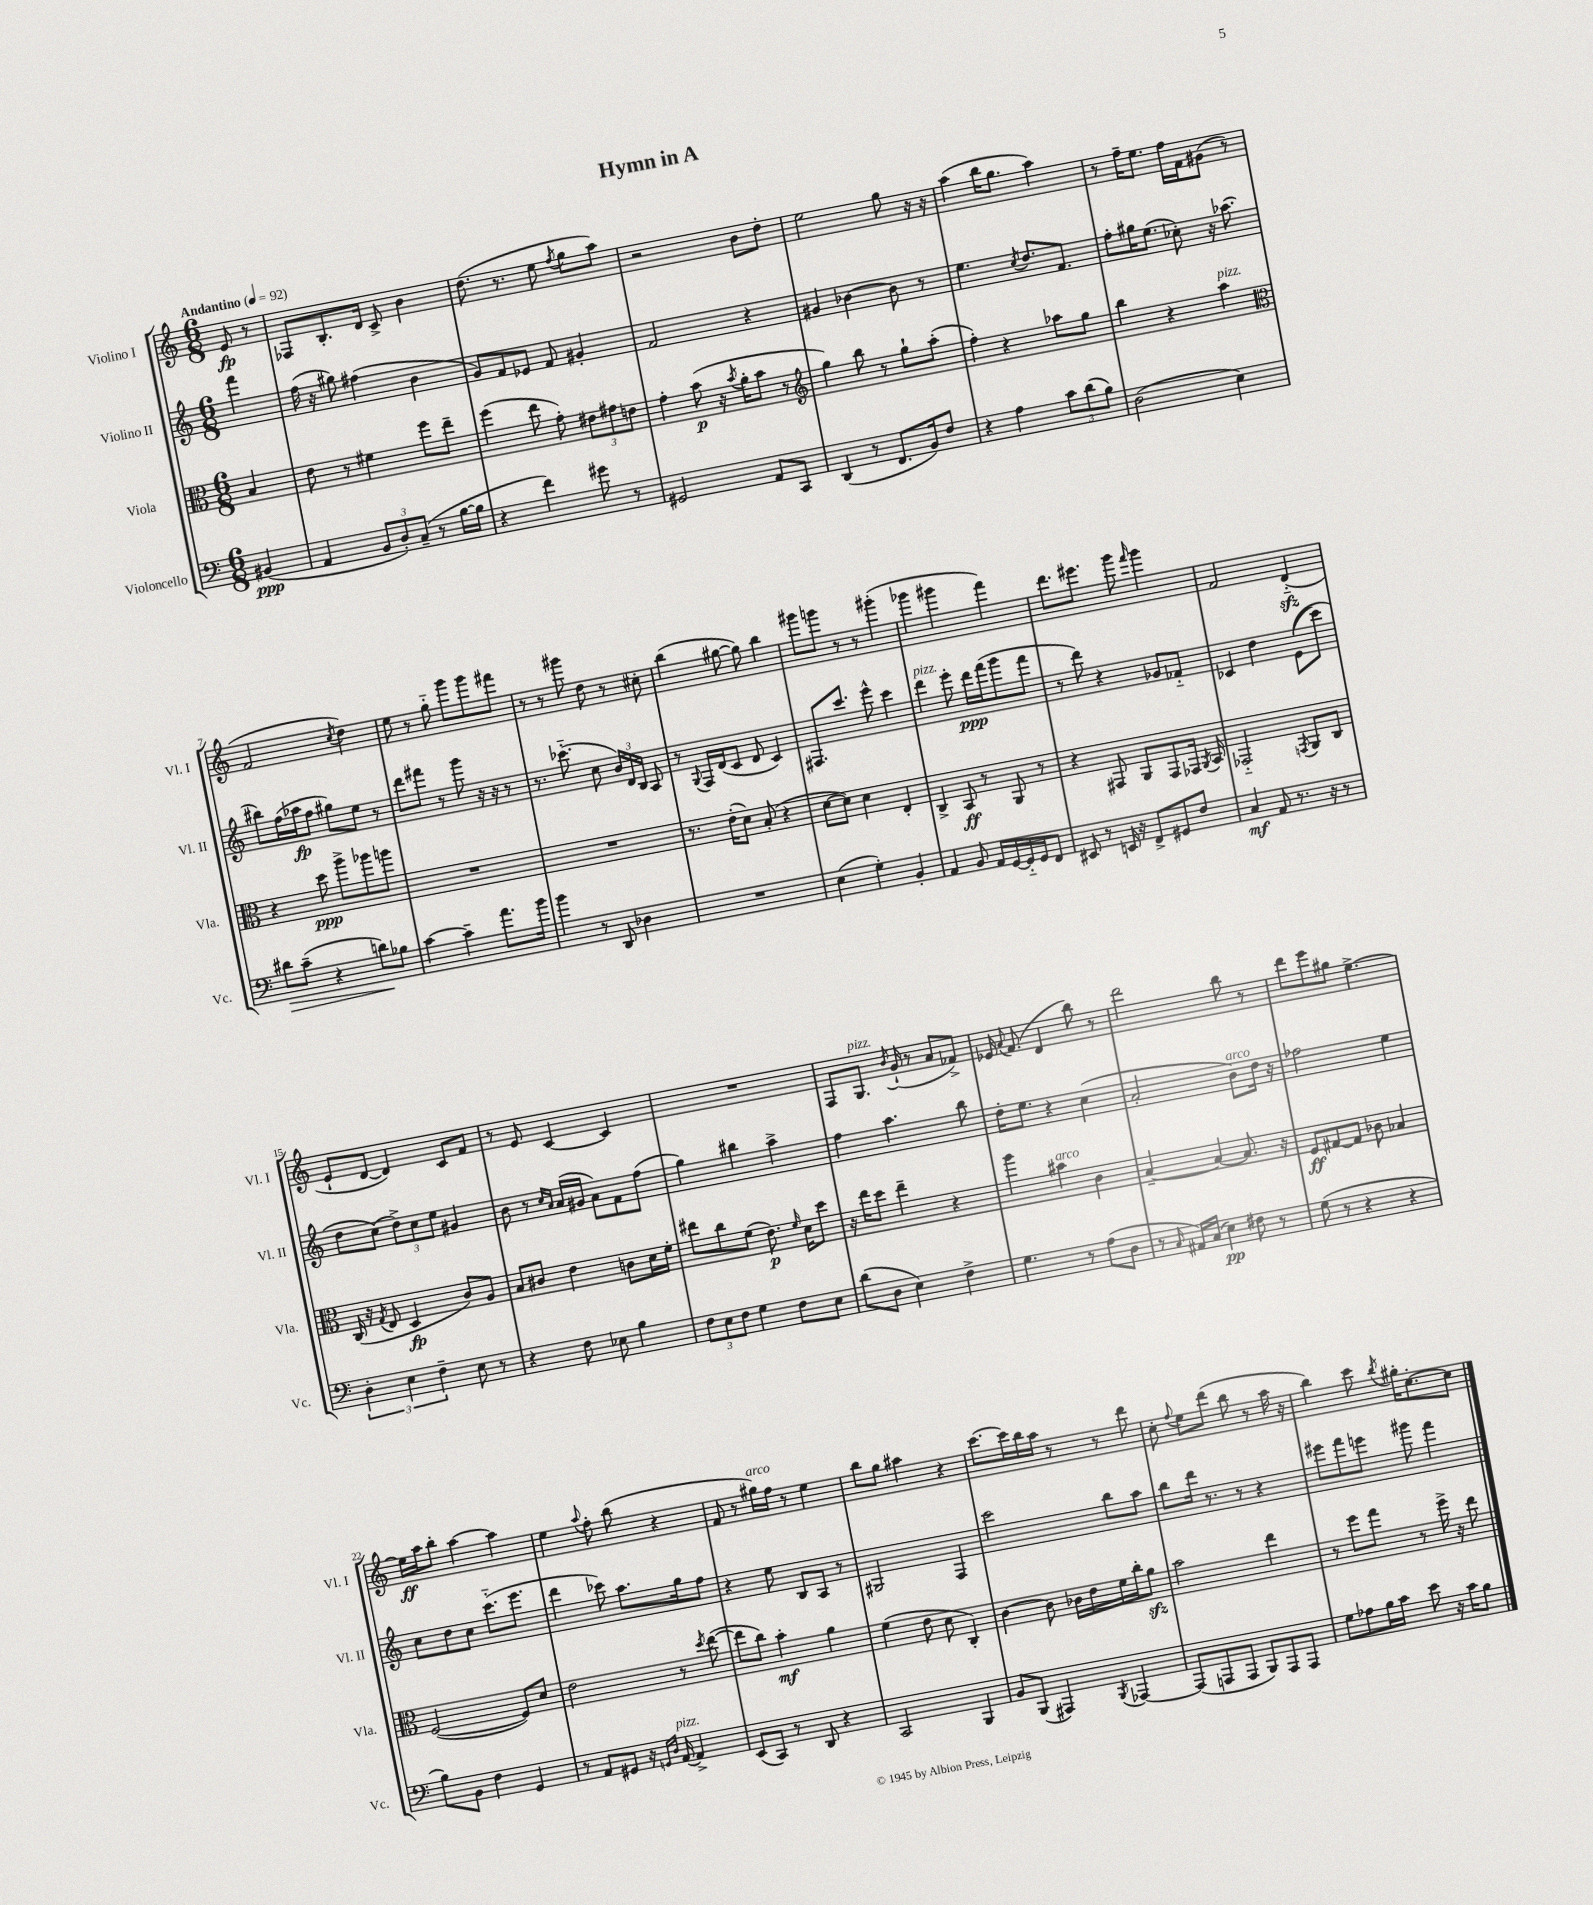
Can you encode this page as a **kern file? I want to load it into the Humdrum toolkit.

**kern	**kern	**kern	**kern
*staff4	*staff3	*staff2	*staff1
*clefF4	*clefC3	*clefG2	*clefG2
*k[]	*k[]	*k[]	*k[]
*M6/8	*M6/8	*M6/8	*M6/8
*MM92	*MM92	*MM92	*MM92
(4BB#	4B	4fff	8e
.	.	.	8r
=	=	=	=
4AA	8e	(16ff	8F-
.	.	16r	.
.	8r	8gg#)	8.B'
12BB	4f#	(4ff#	.
.	.	.	16d
12D')	.	.	.
.	.	.	8c^
(12C~	.	.	.
8r	8ff	4b	4b
[16B	8ee~	.	.
16B]	.	.	.
=	=	=	=
4r	(4ff	8g)	(8.dd
.	.	8f	.
.	.	.	8.r
4f)	8ee	8e-	.
.	8g')	8f	8ee
.	.	.	8qff
8g#	12e#	4g#'	8gg
.	12g#	.	.
8r	.	.	8aa)
.	12e	.	.
=	=	=	=
2GG#	4g'	2f	2r
.	(8b	.	.
.	16r	.	.
.	8qb	.	.
.	16a'	.	.
8AA	8b	4r	8b
8CC	8r	.	8dd'
=	=	=	=
*	*clefG2	*	*
(4DD	4gg)	4g#	2ee
8r	8bb	[4b-	.
8.FF	8r	.	.
.	8gg`	8b-]	8gg
16BB)	.	.	.
8F	(8aa'	8r	16r
.	.	.	16r
=	=	=	=
4r	4ff')	4.ee	(4aa
4A	4r	.	16bb
.	.	.	8.gg
.	.	8qcc	.
.	.	8.dd	.
12c	8aa-	.	4aa)
.	.	8.f	.
(12d	.	.	.
.	8gg	.	.
12B)	.	.	.
=	=	=	=
(2D	4bb	8ff'	8r
.	.	16gg#	16ff~
.	.	(8.ee	8.ee
.	4r	.	.
.	.	8cc-')	16ff
.	.	.	16f
4E)	4aa	16r	(8g#
.	.	(8.aa-	.
.	.	.	8r
=	=	=	=
*	*clefC3	*	*
8d#	4r	8bb#)	2f
(8c~	.	(16ff	.
.	.	16aa-	.
4r	8dd	8ff	.
.	8aa^	8gg#)	.
.	.	.	8qcc
8d)	8aa-	8ee	4dd)
8B-	8aa	8r	.
=	=	=	=
[4c	2.r	8ddd	8ee
.	.	8fff#	8r
4c~]	.	8r	8gg'~
.	.	8ggg	8ggg
8.a	.	16r	8ggg
.	.	16r	.
.	.	8r	8fff#
16b	.	.	.
=	=	=	=
4b	2.r	8.r	8r
.	.	.	8r
.	.	(8.ccc-'~	.
8r	.	.	8ggg#
8DD	.	8cc	8dd
4D-	.	24b)	8r
.	.	24d	.
.	.	24B	.
.	.	8A	8cc#'
=	=	=	=
2.r	8.r	8r	(4bb
.	.	8qqG	.
.	.	16F	.
.	(16e'	(16d	.
.	8d)	8c	[8gg#
.	(8B'	8d	8gg#])
.	4r	4c)	4bb
=	=	=	=
(4E	[8d	8.F#	8ggg#
.	8d])	.	8ggg
.	.	8.ccc	.
4G')	4d	.	8r
.	.	8eee^^	8r
4BB'	4E'	4ccc	(4ggg#'
=	=	=	=
4AA	4C^	4ddd	4ggg-
8BB	8BB	8eee'	4ggg#
16AA	8r	16ddd	.
[16GG	.	(16fff	.
16GG'~]	8AA	8ggg	4fff)
16GG	.	.	.
8FF	8r	8fff	.
=	=	=	=
8EE#	4r	8r	8.ddd
8r	.	8ddd)	.
.	.	.	8.eee#
16EE	8GG#	4r	.
16r	.	.	.
8FF^	8AA	.	8ggg
.	.	.	16qqfff
8GG#	8GG#	8g-	4ggg
8F	16GG-	8f-'~	.
.	8qAA	.	.
.	16BB	.	.
=	=	=	=
4C	2GG-'~	4c-	2f
8AA	.	4dd	.
8.r	.	.	.
.	8qGG	.	.
.	8AA	&((8e	(4d'~
16r	.	.	.
8r	8C	8ccc)	.
=	=	=	=
6D'	(16C	8dd	8e`
.	16r	.	.
.	8qG	.	.
.	8E	(8cc&)	[8d
6E	.	.	.
.	4D	12dd^)	4d])
6F~	.	12cc	.
.	.	12ee	.
8E	8c)	4g#	8c
8r	8A	.	8f
=	=	=	=
4r	8B	8b	8r
.	8c#	8r	8e
.	.	16qqcc	.
.	.	16qqa	.
8F	4e	(16a	[4c
.	.	16g#	.
8E-	.	8a)	.
4B	8c	8f	4c]
.	16d	(8ff	.
.	16f'	.	.
=	=	=	=
12F	8ee#	4gg)	2.r
12E	.	.	.
.	8cc	.	.
12F	.	.	.
4G	(8f	4bb#	.
.	8.e)	.	.
8F	.	4aa^	.
.	16qqf	.	.
.	16d	.	.
8E	8dd	.	.
=	=	=	=
(8d	16r	4ff	8F
.	16ee	.	.
8D	8dd	.	8.G
4E)	4ee~	4.aa	.
.	.	.	8qb
.	.	.	(16g`
.	.	.	8r
4F^	4r	.	8a
.	.	8bb	8f-^)
=	=	=	=
4.G	4aa	16dd'	16e-
.	.	.	8qqa
.	.	8.ee	(8.f
.	4b#	4r	4d
8r	.	.	.
(8A	4c	(4cc	8bb)
8D	.	.	8r
=	=	=	=
8r	[4B~	2a'	2ddd
16qqC	.	.	.
16AA#)	.	.	.
(16C	.	.	.
4E)	4B_	.	.
8F#	8.B]	8b)	8bb
8r	.	16dd	8r
.	16r	16r	.
=	=	=	=
(8G	8F	2ff-	8ddd
8r	[8G#	.	8eee
4r	8G#]	.	8gg#
.	8c-	.	[4.ee^
4r	4B-	4ee	.
=	=	=	=
8B)	([2F	8cc	16ee]
.	.	.	16aa
8BB	.	8dd	8bb'
4F	.	8cc	[4aa
.	.	(8.ccc'~	.
4GG	8F])	.	4aa]
.	.	8.eee	.
.	8d	.	.
=	=	=	=
8r	2e	4ddd	4ee
8AA	.	.	.
.	.	.	8qqaa
8GG#	.	8ccc-)	8ff'
16r	.	8.aa	(8bb
16qqGG	.	.	.
16qqD	.	.	.
[16AA	.	.	.
4AA^]	8r	.	4r
.	.	16gg	.
.	8qdd	.	.
.	([8ee	8ff	.
=	=	=	=
(8EE	8ee]	4r	8f
8CC)	8cc)	.	8r
8r	4b'	8ee	16gg#)
.	.	.	16ff
8DD	.	8B	8r
4r	4a	8A	4ee
.	.	8r	.
=	=	=	=
2CC	(4f	2G#	8bb
.	.	.	8gg
.	8e	.	4aa#
.	8d	.	.
4BBB	4C')	4F	4r
=	=	=	=
8BB	[4c	2ccc	[8.ccc
(8BBB	.	.	.
.	.	.	16ccc]
4AAA#)	8c]	.	16bb
.	.	.	16aa
.	16c-	.	8r
.	16e	.	.
8qBBB	.	.	.
[4AAA-	16f	8bb	8r
.	16cc'	.	.
.	8a	8aa	8ddd
=	=	=	=
(8AAA-]	2b	8bb	8cc'
.	.	.	8qqff
8AAA	.	16ddd	8ee
.	.	8.r	.
8AAA	.	.	(8ddd
8BBB)	.	8r	8bb
8AAA	4ee	4r	8r
8AAA	.	.	16aa
.	.	.	16r
=	=	=	=
8G	8r	8eee#	4bb)
8A-	8ff	8fff	.
16B	8gg	8eee	8ccc
16c	.	.	.
.	.	.	8qbb
8e	8r	8ggg#	16gg#'
.	.	.	[8.cc'
16r	16ff^	4fff	.
16c	16r	.	.
8B	8ee	.	8cc]
==	==	==	==
*-	*-	*-	*-
